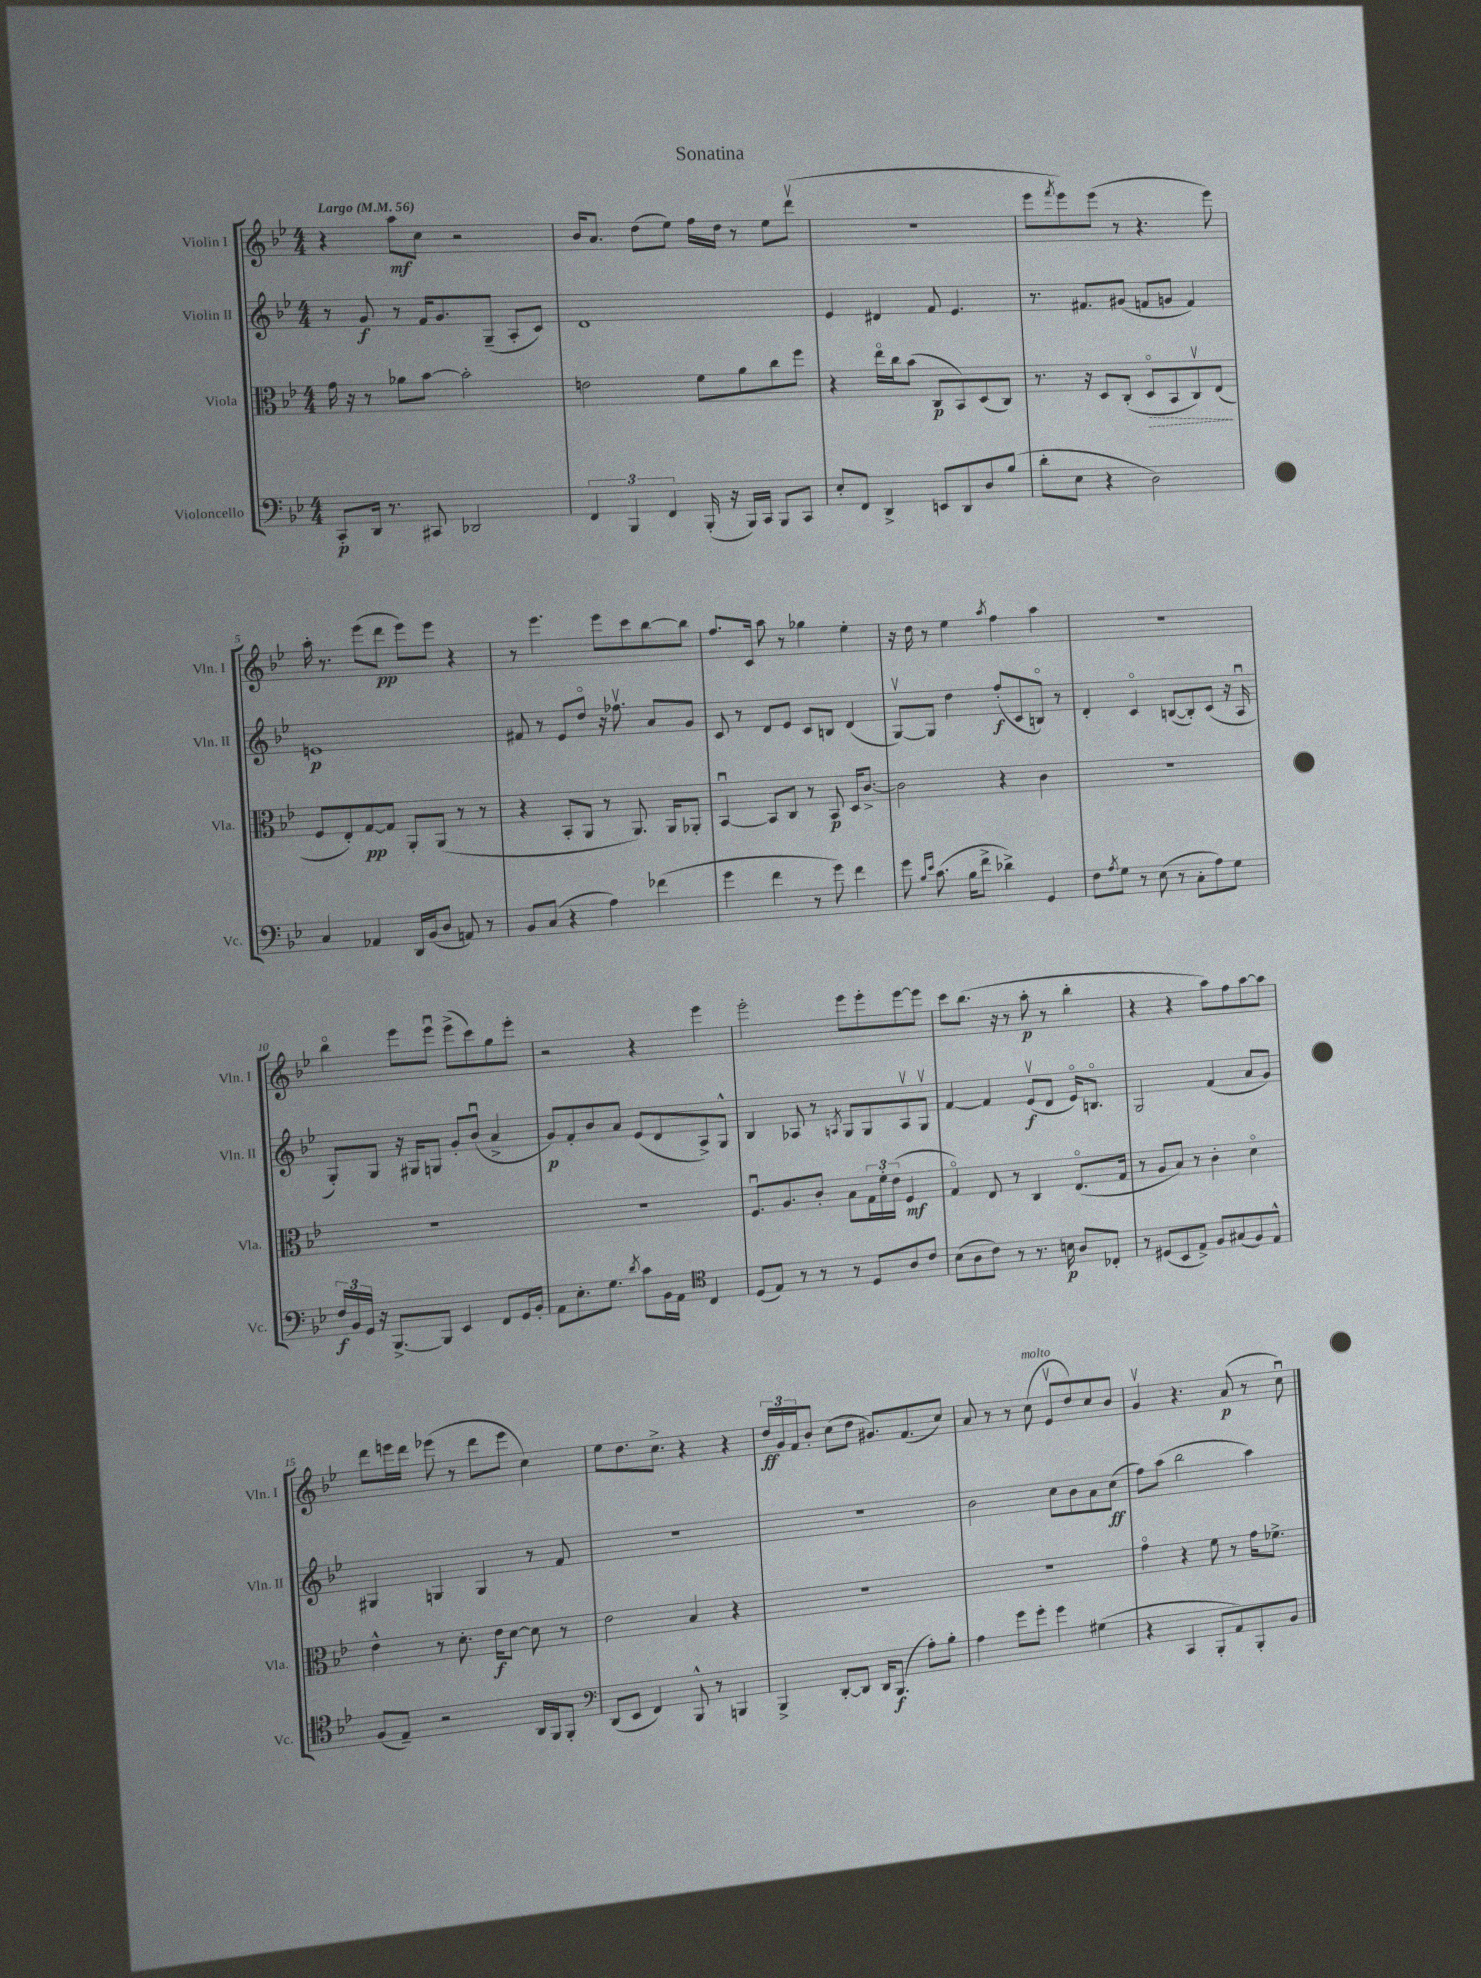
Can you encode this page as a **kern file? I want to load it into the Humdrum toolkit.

**kern	**kern	**kern	**kern
*staff4	*staff3	*staff2	*staff1
*clefF4	*clefC3	*clefG2	*clefG2
*k[b-e-]	*k[b-e-]	*k[b-e-]	*k[b-e-]
*M4/4	*M4/4	*M4/4	*M4/4
*MM56	*MM56	*MM56	*MM56
8CC'/L	16g\	8r	4r
.	16r	.	.
16DD/Jk	8r	8g/	.
8.r	.	.	.
.	8a-\L	8r	8aa\L
8CC#/	[8b-\J	16f/LK	8cc\J
.	.	8.g/	.
2DD-/	2b-'\]	.	2r
.	.	(8G~/J	.
.	.	8A'/L	.
.	.	8c/J)	.
=	=	=	=
6FF/	2e\	1d	16b-/LK
.	.	.	8.a/J
6BBB-/	.	.	.
.	.	.	(8dd\L
6FF/	.	.	.
.	.	.	8ee-\J)
(16BBB-'/	8f\L	.	16ff\LL
16r	.	.	16dd\JJ
16BBB-/LL)	8a\	.	8r
16CC/JJ	.	.	.
8BBB-/L	8cc\	.	8ee-\L
8CC/J	8ff\J	.	(8dddv\J
=	=	=	=
8E-'/L	4r	4e-/	1r
8FF/J	.	.	.
4DD^/	16ee-o\LL	4d#/	.
.	16cc\J	.	.
.	(8b-\J	.	.
8EE/L	8C/L	8f/	.
8DD/	8BB-/)	4.e-/	.
8D/	(8D/	.	.
(8B-/J	8C/J)	.	.
=	=	=	=
8d'\L	8.r	8.r	8eee-\L
.	.	.	8qfff/
8E-\J	.	.	8eee-\)
.	16r	8.f#/L	.
4r	8D/L	.	(8eee-\J
.	(8C'/J	(8g#/J	8r
2D\)	8Do/L	8f/L	4.r
.	8BB-/	8g/J	.
.	8Cv/)	4f/)	.
.	(8E-/J	.	8eee-\)
=	=	=	=
4C/	8F/L	1e	16aa'\
.	.	.	8.r
.	8E-'/)	.	.
4AA-/	[8G/	.	(8eee-\L
.	8G/]J	.	8ddd\J
16DD/LL	8AA'/L	.	8eee-\L)
(16BB-/J	.	.	.
8D/J	(8AA/J	.	8eee-\J
8AA/)	8r	.	4r
8r	8r	.	.
=	=	=	=
8BB-/L	4r	8f#/	8r
(8C/J	.	8r	4.eee-\
4r	8BB-'/L	8e-/L	.
.	8AA/J	8ddo/J	.
4A\)	8r	16r	8eee-\L
.	.	8.ff-v\	.
.	8.AA/)	.	8ccc\
(4f-\	.	8a/L	[8bb-\
.	16AA/LK	.	.
.	8AA-'/J	8g/J	8bb-\]J
=	=	=	=
4g\	[4BB-u/	8c/	8.ff/L
.	.	8r	.
.	.	.	16c/Jk
4f\	8BB-/]L	8d/L	8aa\
.	8C/J	8e-/J	8r
8r	8r	8c/L	4gg-\
8g\)	8BB-/	8B/J	.
4f\	16D/LK	(4d/	4ee-'\
.	[8.c^/J	.	.
=	=	=	=
8g\	2c\]	[8Gv/L)	16r
.	.	.	16dd\
16qqB-/LL	.	.	.
16qqe-/JJ	.	.	.
(8.c\	.	8G/]J	8r
.	.	4dd\	4ee-\
16B-\LK	.	.	.
8f^\J	.	.	.
.	.	.	8qaa/
4d-^\)	4r	(8ff'/L	4ff\
.	.	8c/	.
4GG/	4c\	8Bo/J)	4aa\
.	.	8r	.
=	=	=	=
8F\L	1r	4d'/	1r
8qA/	.	.	.
8G\J	.	.	.
8r	.	4co/	.
(8E-\	.	.	.
8r	.	([8B/L	.
8C'\L	.	8B'/])	.
8A\)	.	(8c/J	.
8G\J	.	16r	.
.	.	16Au/	.
=	=	=	=
24F/LL	1r	8G'/L)	4bb-o\
24BB-/	.	.	.
24GG/JJ	.	.	.
16r	.	8G/J	.
[8.BBB-^/L	.	.	.
.	.	16r	8eee-\L
.	.	16G#/LK	.
8BBB-/]J	.	8G/J	8eee-u\J
4EE-/	.	8g'/L	(8eee-^\L
.	.	(8b-u/J	8ccc\)
8FF/L	.	4a^/	8gg\
16GG/L	.	.	8eee-'\J
16BB-'/JJ	.	.	.
=	=	=	=
8AA\L	1r	8g/L)	2r
8.E-'\	.	8f'/	.
.	.	8b-/	.
8.G\J	.	.	.
.	.	8a/J	.
8qd/	.	.	.
8c\L	.	(8e-/L	4r
16BB-\L	.	8d/	.
16AA\JJ	.	.	.
*clefC4	*	*	*
4C/	.	8A^/)	4eee-\
.	.	8G^^/J	.
=	=	=	=
(8D/L	8.Fu/L	4B-/	2eee-'\
8E-/J)	.	.	.
.	8.A/	.	.
8r	.	8A-/	.
8r	8c'/J	8r	.
.	.	8qA/	.
8r	8B-\L	8G/L	8eee-\L
8D/L	24G\L	8G/	8eee-'\
.	24f'\	.	.
.	(24e-\JJ	.	.
8A/	4F/	8Av/	[8eee-\
8c/J	.	8Gv/J	8eee-\]J
=	=	=	=
(8B-\L	4Go/)	[4f/	8ccc\L
8A\	.	.	(8.bb-\J
8c\J)	8E-/	4f/]	.
.	.	.	16r
8r	8r	.	8r
8.r	4C/	(8e-v/L	8aa'\
.	.	8d/J	8r
16B\	.	.	.
8A/L	(8.E-o/L	16e-o/LK)	4bb-'\
.	.	8.Bo/J	.
8C-'/J	.	.	.
.	16G/Jk	.	.
=	=	=	=
8r	8r	2G/	4r
(8D#/L	8A/L	.	.
8BB-/	8B-/J)	.	4r
8E-^/J)	8r	.	.
8F/L	4c'\	(4f/	8aa\L)
(8G#/	.	.	8ff\
8F/)	4do\	8a/L	[8aa\
8E-^^/J	.	8g/J)	8aa\]J
=	=	=	=
(8F/L	4e-^^\	4G#/	8ddd\L
8E-~/J)	.	.	16eee\L
.	.	.	16ddd\JJ
2r	8r	4G/	(8eee-\
.	8.d'\	.	8r
.	.	4G/	8ddd\L
.	16e-\LK	.	.
.	[8d\J	.	8eee-\J
16AA/LL	8d\]	8r	4cc\)
16FF/J	.	.	.
8FF'/J	8r	8f/	.
=	=	=	=
*clefF4	*	*	*
(8DD/L	2e-\	1r	8ee-\L
8EE-/J	.	.	8.dd\
4FF/)	.	.	.
.	.	.	8.cc^\J
8BBB-^^/	4B-/	.	4r
8r	.	.	.
4BBB/	4r	.	4r
=	=	=	=
4BBB-^/	1r	1r	24dd/LL
.	.	.	24g/
.	.	.	24f/J
.	.	.	8b-'/J
[8DD'/L	.	.	(8cc\L
8DD/]J	.	.	8dd\J
16DD/LK	.	.	8.g#/L)
(8.BBB-/J	.	.	.
.	.	.	(8.f/
8A'\L)	.	.	.
8B-'\J	.	.	8cc/J)
=	=	=	=
4A\	1r	2b-\	8a/
.	.	.	8r
8g\L	.	.	8r
8g'\J	.	.	(8cc\
4g\	.	8cc\L	8e-v/L
.	.	8b-\	8dd/)
(4G#\	.	8a\	8cc/
.	.	(8cc\J	8b-/J
=	=	=	=
4r	4go\	8ff\L)	4gv/
.	.	(8aa\J	.
4CC/	4r	2bb-\	4.r
8BBB-'/L	8f\	.	.
8AA/)	8r	.	(8a/
8BBB-'/	16g\LK	4aa\)	8r
.	8.f-^\J	.	.
8BB-/J	.	.	8ccu\)
==	==	==	==
*-	*-	*-	*-
